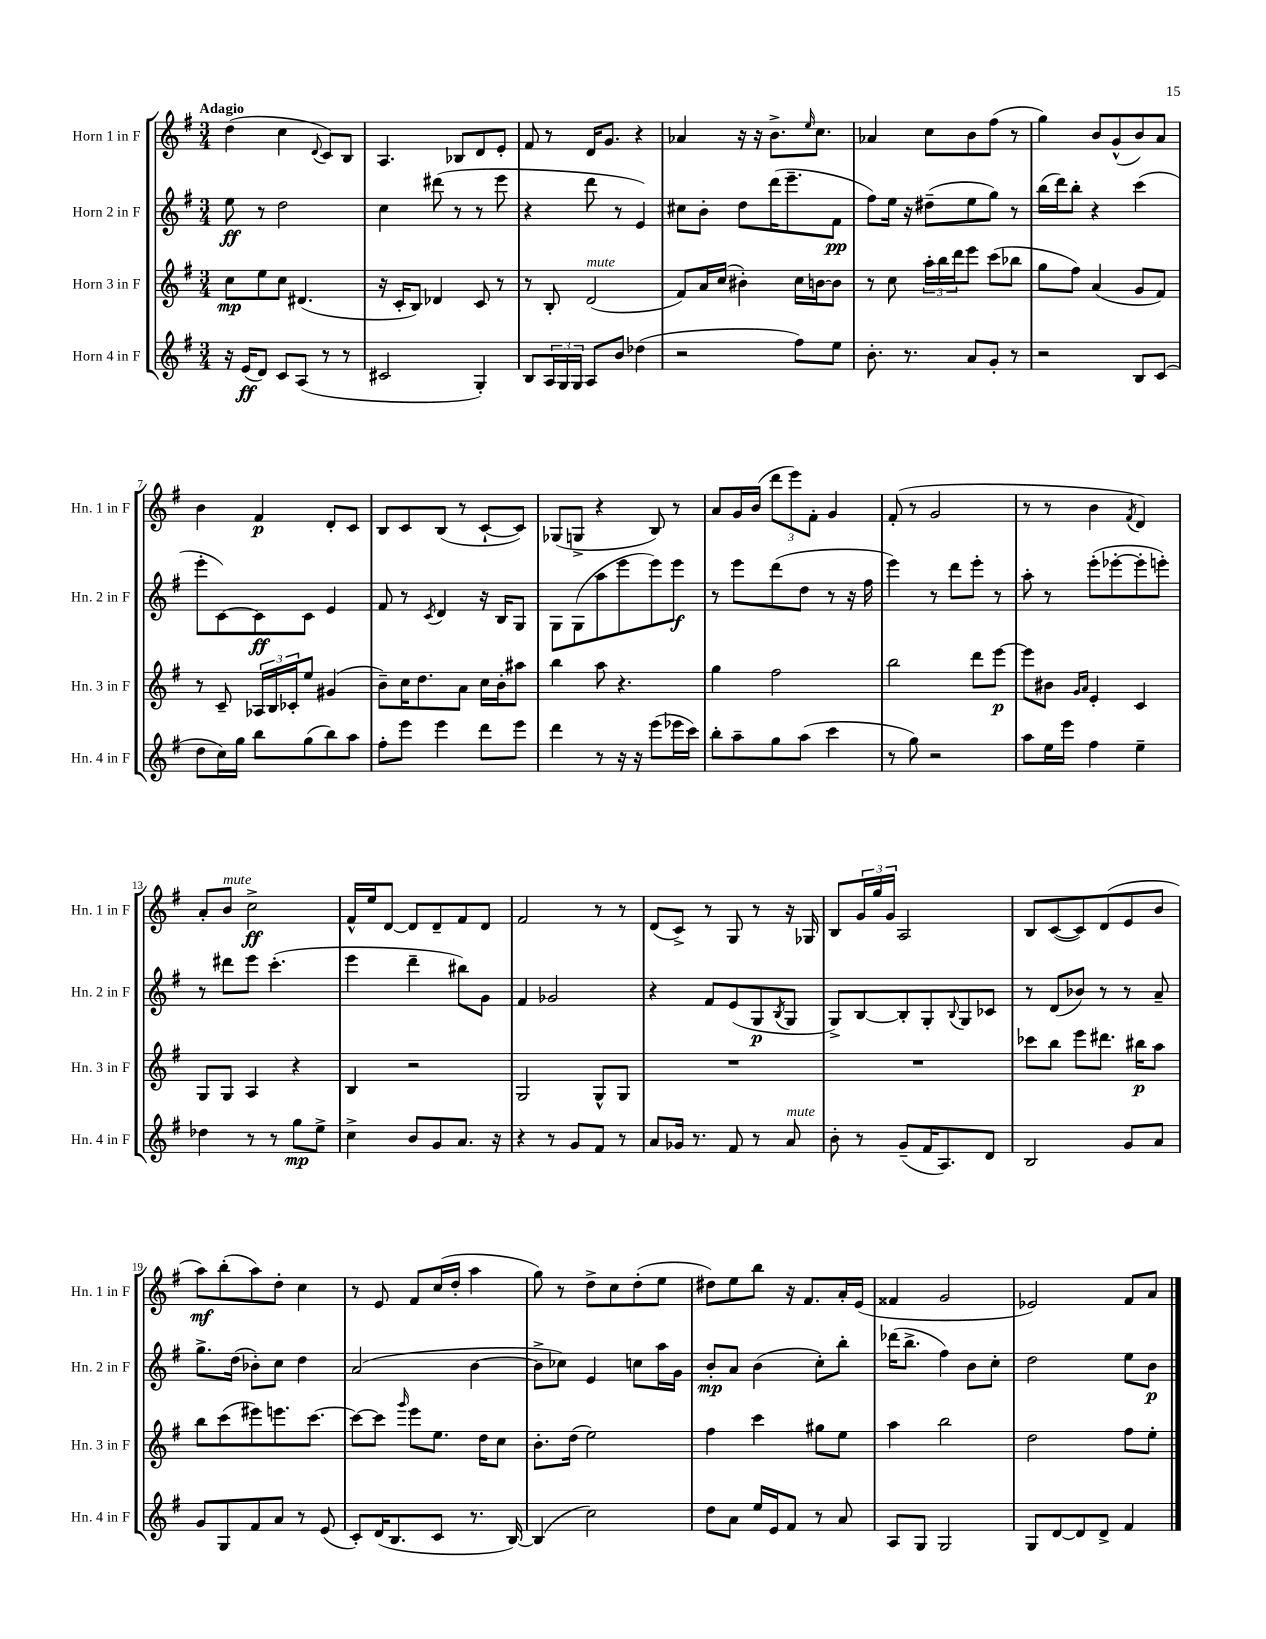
<<
\new StaffGroup <<
\new Staff = "s0" \with { instrumentName = "Horn 1 in F" shortInstrumentName = "Hn. 1 in F" } {
    \clef treble \key g \major \numericTimeSignature \time 3/4 \tempo "Adagio"
    d''4( c''4 \appoggiatura { d'8 } c'8) b8 |
    a4. bes8 d'8 e'8-. |
    fis'8 r8 d'16 g'8. r4 |
    aes'4 r16 r16 b'8.-> \grace { e''16 } c''8. |
    aes'4 c''8 b'8 fis''8( r8 |
    g''4) b'8 g'8-^( b'8) a'8 |
    b'4 fis'4\p d'8-. c'8 |
    b8 c'8 b8( r8 c'8~-! c'8) |
    ges8( g8-> r4 b8) r8 |
    a'8 g'16 b'16( \tuplet 3/2 { d'''8 e'''8) fis'8-. } g'4 |
    fis'8-.( r8 g'2 |
    r8 r8 b'4 \acciaccatura { fis'8 } d'4) |
    a'8-. b'8^\markup { \italic "mute" } c''2->\ff |
    fis'16-^ e''16 d'8~ d'8 d'8-- fis'8 d'8 |
    fis'2 r8 r8 |
    d'8( c'8->) r8 g8 r8 r16 ges16 |
    b8 \tuplet 3/2 { g'16 g''16 g'16 } a2 |
    b8 c'8~( c'8) d'8( e'8 b'8 |
    a''8\mf) b''8-.( a''8) d''8-. c''4 |
    r8 e'8 fis'8 c''16( d''16-. a''4 |
    g''8) r8 d''8-> c''8 d''8-.( e''8 |
    dis''8) e''8 b''8 r16 fis'8. a'16-. e'16( |
    fisis'4 g'2 |
    ees'2) fis'8 a'8 \bar "|." |
}
\new Staff = "s1" \with { instrumentName = "Horn 2 in F" shortInstrumentName = "Hn. 2 in F" } {
    \clef treble \key g \major \numericTimeSignature \time 3/4
    e''8\ff r8 d''2 |
    c''4 dis'''8( r8 r8 e'''8 |
    r4 d'''8 r8 e'4) |
    cis''8 b'8-. d''8 d'''16( e'''8.-- fis'8\pp |
    fis''8) e''16 r16 dis''8--( e''8 g''8) r8 |
    b''16( d'''16) b''8-. r4 c'''4( |
    e'''8-. c'8~) c'8\ff c'8 e'4 |
    fis'8 r8 \acciaccatura { c'8 } d'4 r16 b16 g8 |
    g8 g8( a''8 e'''8 e'''8) e'''8\f |
    r8 e'''8 d'''8( d''8 r8 r16 fis''16 |
    e'''4) r8 d'''8 e'''8-. r8 |
    a''8-. r8 e'''8-.( ees'''8~-. ees'''8-. e'''8-.) |
    r8 dis'''8 e'''8 c'''4.-.( |
    e'''4 d'''4-- bis''8) g'8 |
    fis'4 ges'2 |
    r4 fis'8 e'8( g8\p \acciaccatura { b8 } g8 |
    g8->) b8~ b8-. g8-. \appoggiatura { b8 } g8 ces'8 |
    r8 d'8( bes'8) r8 r8 a'8-- |
    g''8.-> d''16( bes'8-.) c''8 d''4 |
    a'2( b'4~ |
    b'8-> ces''8) e'4 c''8 a''16 g'16 |
    b'8-.\mp a'8 b'4( c''8-.) b''8-. |
    des'''16( b''8.-> fis''4) b'8 c''8-. |
    d''2 e''8 b'8\p \bar "|." |
}
\new Staff = "s2" \with { instrumentName = "Horn 3 in F" shortInstrumentName = "Hn. 3 in F" } {
    \clef treble \key g \major \numericTimeSignature \time 3/4
    c''8\mp e''8 c''8 dis'4.( |
    r16 c'16-. b8) des'4 c'8 r8 |
    r8 b8-. d'2^\markup { \italic "mute" }( |
    fis'8) a'16 c''16( bis'4-.) c''16 b'16~ b'8 |
    r8 c''8 \tuplet 3/2 { a''16-. b''16 d'''16 } e'''8 c'''8( bes''8 |
    g''8 fis''8) a'4( g'8 fis'8) |
    r8 c'8-- \tuplet 3/2 { aes16 b16 ces'16-. } e''8 gis'4( |
    b'8--) c''16 d''8. a'8 c''16 b'16-. ais''8 |
    b''4 a''8 r4. |
    g''4 fis''2 |
    b''2 d'''8 e'''8~\p |
    e'''8 bis'8 \grace { g'16 a'16 } e'4-. c'4 |
    g8 g8 a4 r4 |
    b4 r2 |
    g2 g8-^ g8 |
    R2. |
    R2. |
    ces'''8 b''8 e'''8 dis'''8. bis''16\p a''8 |
    b''8 c'''8( eis'''8) e'''8. c'''8.~ |
    c'''8~ c'''8 \grace { g'''16 } e'''8 e''8. d''16 c''8 |
    b'8.-. d''16( e''2) |
    fis''4 c'''4 gis''8 e''8 |
    a''4 b''2 |
    d''2 fis''8 e''8-. \bar "|." |
}
\new Staff = "s3" \with { instrumentName = "Horn 4 in F" shortInstrumentName = "Hn. 4 in F" } {
    \clef treble \key g \major \numericTimeSignature \time 3/4
    r16 e'16\ff( d'8) c'8 a8( r8 r8 |
    cis'2 g4-.) |
    b8 \tuplet 3/2 { a16 g16 g16 } a8 b'8 des''4( |
    r2 fis''8) e''8 |
    b'8.-. r8. a'8 g'8-. r8 |
    r2 b8 c'8( |
    d''8 c''16) g''16 b''8 g''8( b''8) a''8 |
    fis''8-. e'''8 e'''4 d'''8 e'''8 |
    d'''4 r8 r16 r16 e'''8( ees'''16 c'''16) |
    b''8-. a''8-- g''8 a''8( c'''4 |
    r8 g''8) r2 |
    a''8 e''16 e'''16 fis''4 e''4-- |
    des''4 r8 r8 g''8\mp e''8-> |
    c''4-> b'8 g'8 a'8. r16 |
    r4 r8 g'8 fis'8 r8 |
    a'8 ges'16 r8. fis'8 r8 a'8^\markup { \italic "mute" } |
    b'8-. r8 g'8--( fis'16 a8.) d'8 |
    b2 g'8 a'8 |
    g'8 g8 fis'8 a'8 r8 e'8( |
    c'8-.) d'16( b8. c'8 r8. b16~) |
    b4( c''2) |
    d''8 a'8 e''16 e'16 fis'8 r8 a'8 |
    a8 g8 g2 |
    g8 d'8~ d'8 d'8-> fis'4 \bar "|." |
}
>>
>>
